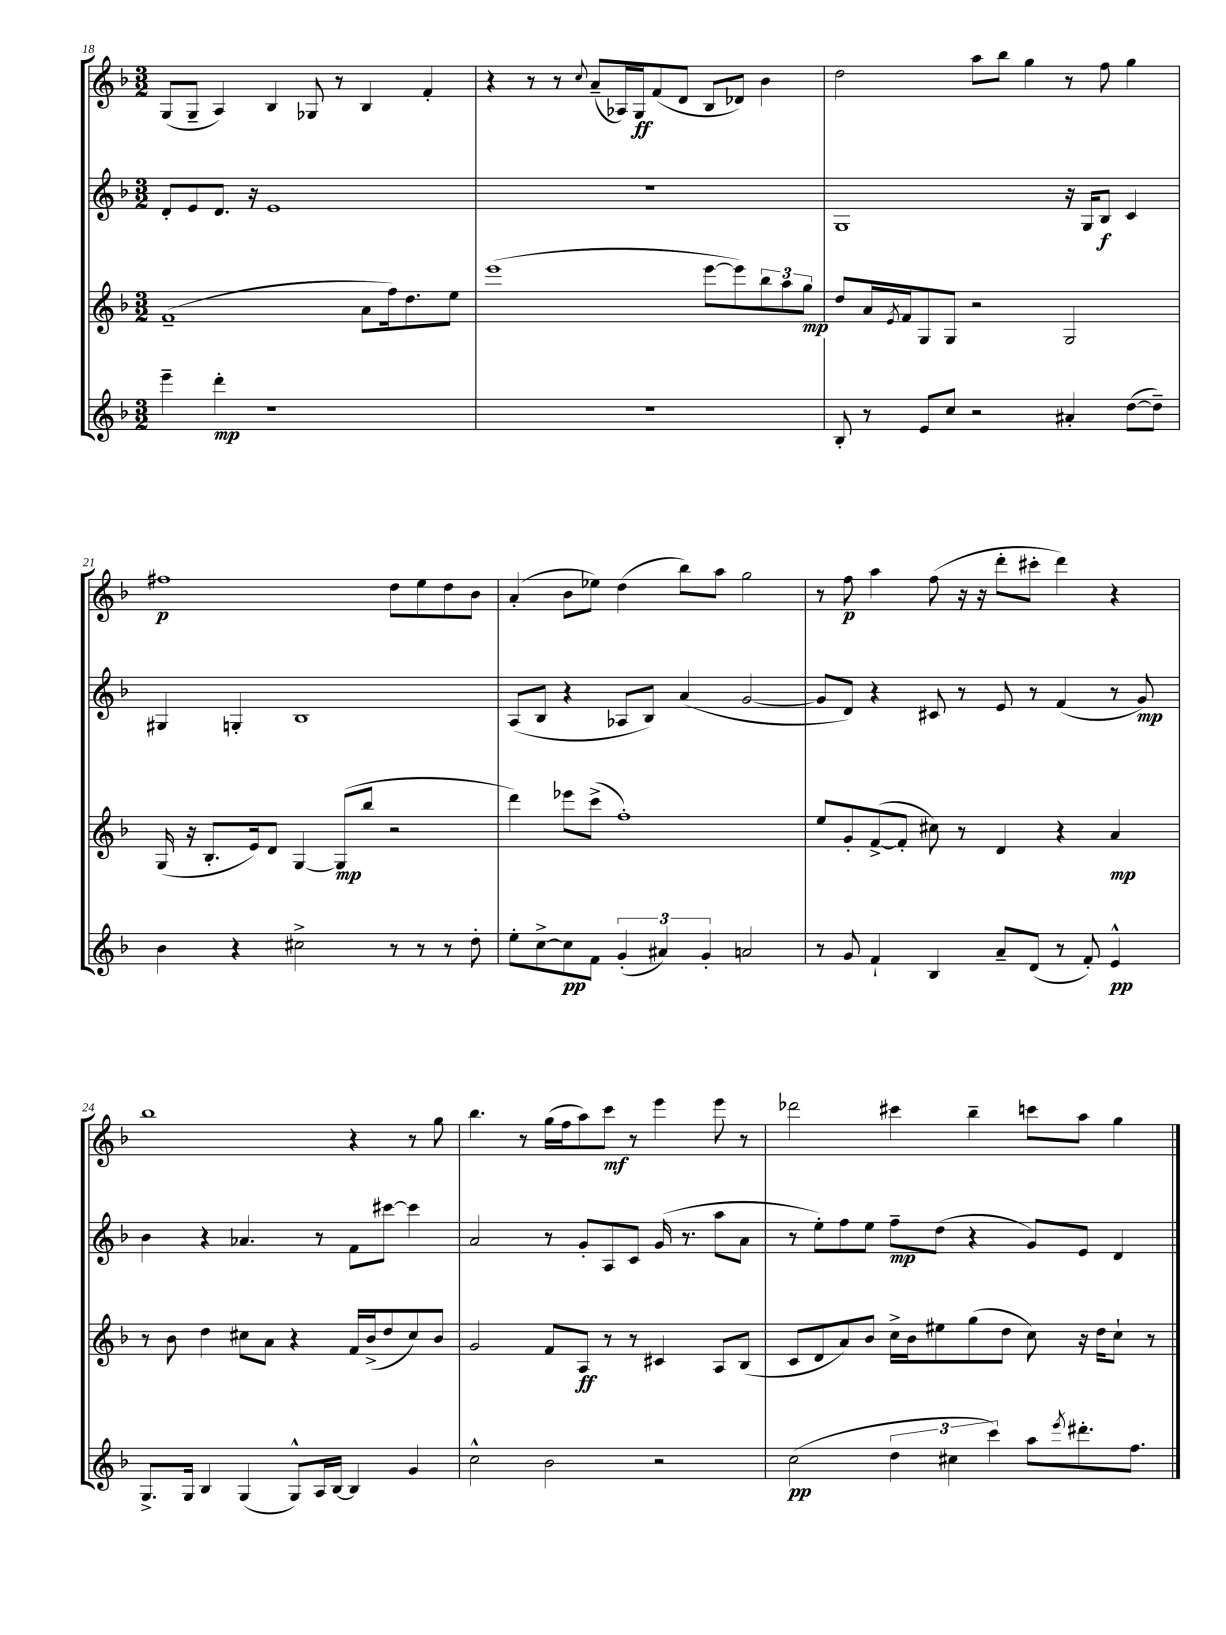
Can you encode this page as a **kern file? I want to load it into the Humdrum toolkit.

**kern	**kern	**kern	**kern
*staff4	*staff3	*staff2	*staff1
*clefG2	*clefG2	*clefG2	*clefG2
*k[b-]	*k[b-]	*k[b-]	*k[b-]
*M3/2	*M3/2	*M3/2	*M3/2
4eee~	(1f~	8d'	(8G
.	.	8e	8G~
4ddd'	.	8.d	4A)
.	.	16r	.
1r	.	1e	4B-
.	.	.	8G-
.	.	.	8r
.	8a	.	4B-
.	16ff)	.	.
.	8.dd	.	.
.	.	.	4f'
.	8ee	.	.
=	=	=	=
1.r	(1eee	1.r	4r
.	.	.	8r
.	.	.	8r
.	.	.	8qqcc
.	.	.	(8a~
.	.	.	16A-)
.	.	.	16G
.	.	.	(8f
.	.	.	8d
.	[8eee	.	8B-
.	8eee])	.	8d-)
.	12bb-	.	4b-
.	12aa	.	.
.	12gg	.	.
=	=	=	=
8B-'	8dd	1G	2dd
8r	16a	.	.
.	8qe	.	.
.	16f	.	.
8e	8G	.	.
8cc	8G	.	.
2r	2r	.	8aa
.	.	.	8bb-
.	.	.	4gg
4a#'	2G	16r	8r
.	.	16G	.
.	.	8B-	8ff
([8dd	.	4c	4gg
8dd~])	.	.	.
=	=	=	=
4b-	(16G	4G#	1ff#
.	16r	.	.
.	8.B-'	.	.
4r	.	4G'	.
.	16e)	.	.
.	8d	.	.
2cc#^	[4G	1B-	.
.	(8G]	.	.
.	8bb-	.	.
8r	2r	.	8dd
8r	.	.	8ee
8r	.	.	8dd
8dd'	.	.	8b-
=	=	=	=
8ee'	4ddd)	(8A	(4a'
[8cc^	.	8B-	.
8cc]	8eee-	4r	8b-
8f	(8ccc^	.	8ee-)
(6g'	1ff')	8A-	(4dd
.	.	8B-)	.
6a#)	.	.	.
.	.	(4a	8bb-)
6g'	.	.	.
.	.	.	8aa
2a	.	[2g	2gg
=	=	=	=
8r	8ee	8g]	8r
8g	8g'	8d)	8ff
4f`	([8f^	4r	4aa
.	8f']	.	.
4B-	8cc#)	8c#	(8ff
.	8r	8r	16r
.	.	.	16r
8a~	4d	8e	8ddd'
(8d	.	8r	8ccc#'
8r	4r	(4f	4ddd)
8f')	.	.	.
4e^^	4a	8r	4r
.	.	8g)	.
=	=	=	=
8.G^	8r	4b-	1bb-
.	8b-	.	.
16G	.	.	.
4B-	4dd	4r	.
(4G	8cc#	4.a-	.
.	8a	.	.
8G^^)	4r	.	.
16A	.	8r	.
[16B-	.	.	.
4B-]	16f	8f	4r
.	(16b-^	.	.
.	8dd	[8ccc#	.
4g	8cc#)	4ccc#]	8r
.	8b-	.	8gg
=	=	=	=
2cc^^	2g	2a	4.bb-
.	.	.	8r
2b-	8f	8r	(16gg
.	.	.	16ff
.	8A	8g'	8aa)
.	8r	8A	8ccc
.	8r	8c	8r
2r	4c#	(16g	4eee
.	.	8.r	.
.	8A	8aa	8eee
.	(8B-	8a	8r
=	=	=	=
(2cc	8c	8r	2ddd-
.	8d	8ee')	.
.	8a)	8ff	.
.	8b-	8ee	.
6dd	16cc^	8ff~	4ccc#
.	16b-	.	.
.	8ee#	(8dd	.
6cc#	.	.	.
.	(8gg	4r	4bb-~
6ccc)	.	.	.
.	8dd	.	.
8aa	8cc)	8g)	8ccc
8qeee	.	.	.
8.ddd#'	16r	8e	8aa
.	16dd	.	.
.	8cc`	4d	4gg
8.ff	.	.	.
.	8r	.	.
==	==	==	==
*-	*-	*-	*-
